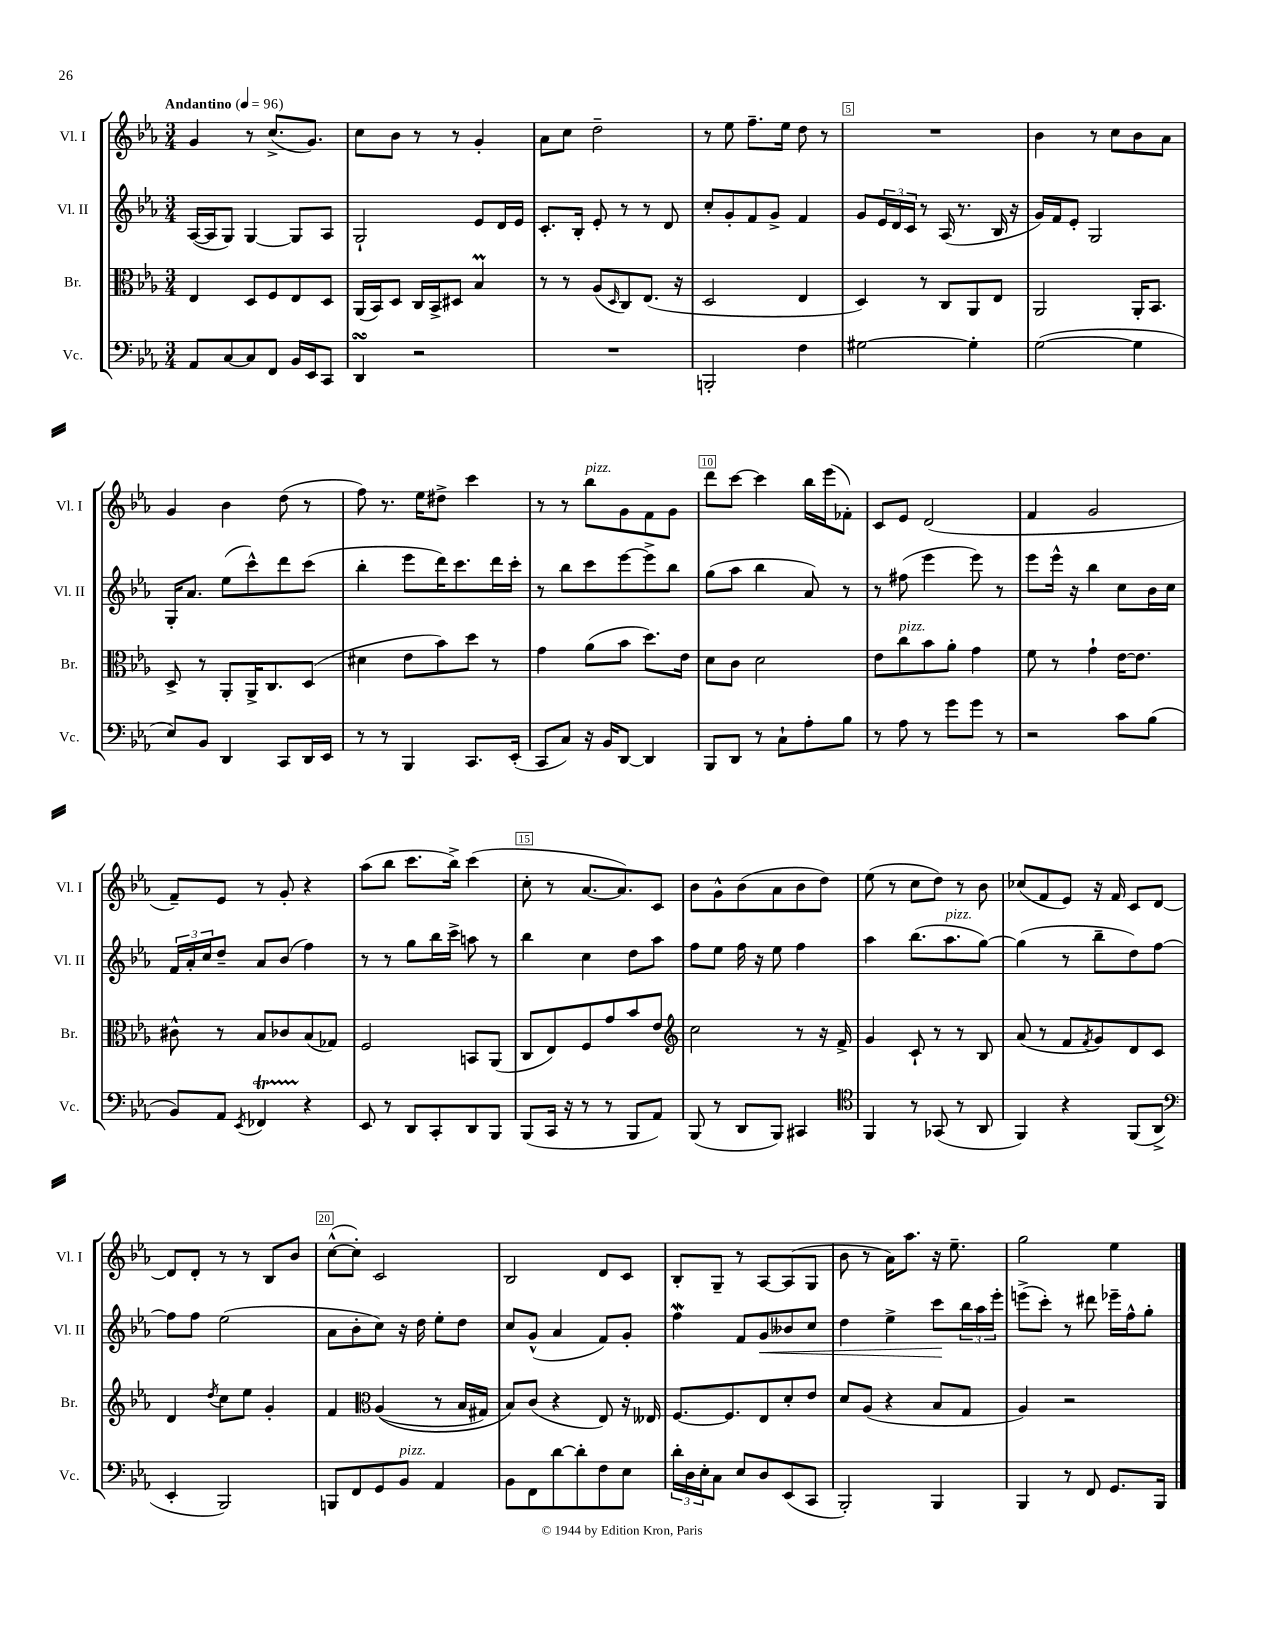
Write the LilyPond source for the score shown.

<<
\new StaffGroup <<
\new Staff = "s0" \with { instrumentName = "Vl. I" shortInstrumentName = "Vl. I" } {
    \clef treble \key ees \major \numericTimeSignature \time 3/4 \tempo "Andantino" 4 = 96
    g'4 r8 c''8.->( g'8.) |
    c''8 bes'8 r8 r8 g'4-. |
    aes'8 c''8 d''2-- |
    r8 ees''8 f''8.-- ees''16 d''8 r8 |
    R2. |
    bes'4 r8 c''8 bes'8 aes'8 |
    g'4 bes'4 d''8( r8 |
    f''8) r8. ees''16 dis''8-> c'''4 |
    r8 r8 bes''8^\markup { \italic "pizz." } g'8 f'8 g'8 |
    d'''8 c'''8~ c'''4 bes''16 ees'''16( fes'8-.) |
    c'8 ees'8 d'2( |
    f'4 g'2 |
    f'8--) ees'8 r8 g'8-. r4 |
    aes''8( bes''8 c'''8. bes''16->) c'''4( |
    c''8-. r8 aes'8.~ aes'8.) c'8 |
    bes'8 g'8-^ bes'8( aes'8 bes'8 d''8) |
    ees''8( r8 c''8 d''8) r8 bes'8 |
    ces''8( f'8 ees'8) r16 f'16 c'8 d'8~ |
    d'8 d'8-. r8 r8 bes8 bes'8 |
    c''8~-^( c''8-.) c'2 |
    bes2 d'8 c'8 |
    bes8-. g8-- r8 aes8~ aes8( g8 |
    bes'8 r8 aes'16) aes''8. r16 ees''8.-- |
    g''2 ees''4 \bar "|." |
}
\new Staff = "s1" \with { instrumentName = "Vl. II" shortInstrumentName = "Vl. II" } {
    \clef treble \key ees \major \numericTimeSignature \time 3/4
    aes16~( aes16 g8) g4~ g8 aes8 |
    g2-! ees'8 d'16 ees'16 |
    c'8.-. bes16-. ees'8-. r8 r8 d'8 |
    c''8-. g'8-. f'8 g'8-> f'4 |
    g'8 \tuplet 3/2 { ees'16 d'16 c'16 } r8 aes16( r8. bes16 r16 |
    g'16) f'16 ees'8-. g2 |
    g16-. aes'8. ees''8( c'''8-^) d'''8 c'''8( |
    bes''4-. ees'''8 d'''16) c'''8. d'''16 c'''16-. |
    r8 bes''8 c'''8 ees'''8~ ees'''8-> bes''8 |
    g''8( aes''8 bes''4 aes'8) r8 |
    r8 fis''8( ees'''4 ees'''8) r8 |
    ees'''8 ees'''16-^ r16 bes''4 c''8 bes'16 c''16 |
    \tuplet 3/2 { f'16 aes'16-. c''16 } d''8-- aes'8 bes'8( f''4) |
    r8 r8 g''8 bes''16 c'''16-> a''8 r8 |
    bes''4 c''4 d''8 aes''8 |
    f''8 ees''8 f''16 r16 ees''8 f''4 |
    aes''4 bes''8.( aes''8.^\markup { \italic "pizz." } g''8~) |
    g''4( r8 bes''8-- d''8) f''8~ |
    f''8 f''8 ees''2( |
    aes'8 bes'8-. c''8) r16 d''16 ees''8-. d''8 |
    c''8 g'8-^( aes'4 f'8) g'8-. |
    f''4\mordent f'8 g'8\< beses'8 c''8 |
    d''4 ees''4-> c'''8\! \tuplet 3/2 { bes''16 aes''16 ees'''16-. } |
    e'''8->( c'''8-.) r8 dis'''8 ees'''16-- f''16-^ g''8-. \bar "|." |
}
\new Staff = "s2" \with { instrumentName = "Br." shortInstrumentName = "Br." } {
    \clef alto \key ees \major \numericTimeSignature \time 3/4
    ees4 d8 f8 ees8 d8 |
    aes,16( bes,16) d8 c16 bes,16-> dis8 bes4\prall |
    r8 r8 aes8( \grace { d16 } c8) ees8.( r16 |
    d2 ees4 |
    d4) r8 c8 aes,8 ees8 |
    aes,2 aes,16-. bes,8. |
    d8-> r8 aes,8-. aes,16-> c8. d8( |
    dis'4 ees'8 bes'8) d''8 r8 |
    g'4 aes'8( bes'8 d''8.) ees'16 |
    d'8 c'8 d'2 |
    ees'8 c''8^\markup { \italic "pizz." } bes'8 aes'8-. g'4 |
    f'8 r8 g'4-! ees'16~ ees'8. |
    cis'8-^ r8 bes8 ces'8 bes8( ges8) |
    f2 b,8 aes,8( |
    c8 ees8) f8 g'8 bes'8 ees'8 |
    \clef treble c''2 r8 r16 f'16-> |
    g'4 c'8-! r8 r8 bes8 |
    aes'8( r8 f'8 \acciaccatura { f'8 } g'8) d'8 c'8 |
    d'4 \acciaccatura { d''8 } c''8 ees''8 g'4-. |
    f'4 \clef alto aes4(\( r8 bes16 gis16) |
    bes8\) c'8( r4 ees8) r16 eeses16 |
    f8.~ f8. ees8 d'8-. ees'8 |
    d'8 aes8( r4 bes8 g8 |
    aes4) r2 \bar "|." |
}
\new Staff = "s3" \with { instrumentName = "Vc." shortInstrumentName = "Vc." } {
    \clef bass \key ees \major \numericTimeSignature \time 3/4
    aes,8 c8~ c8 f,8 bes,16 ees,16 c,8 |
    d,4\turn r2 |
    R2. |
    b,,2-. f4 |
    gis2~ gis4-. |
    g2~( g4 |
    ees8) bes,8 d,4 c,8 d,16 ees,16 |
    r8 r8 bes,,4 c,8. ees,16-.( |
    c,8 c8) r16 bes,16 d,8~ d,4 |
    bes,,8 d,8 r8 c8-! aes8-. bes8 |
    r8 aes8 r8 g'8 g'8 r8 |
    r2 c'8 bes8( |
    bes,8) aes,8 \acciaccatura { ees,8 } fes,4\startTrillSpan r4\stopTrillSpan |
    ees,8 r8 d,8 c,8-. d,8 bes,,8 |
    bes,,8( c,16 r16 r8 r8 bes,,8 aes,8) |
    bes,,8( r8 d,8 bes,,8) cis,4 |
    \clef tenor f,4 r8 ges,8( r8 aes,8 |
    f,4) r4 f,8( aes,8-> |
    \clef bass ees,4-. bes,,2) |
    b,,8 f,8 g,8 bes,8^\markup { \italic "pizz." } aes,4 |
    bes,8 f,8 d'8~ d'8-. f8 ees8 |
    \tuplet 3/2 { d'16-. d16 ees16-. } c8 ees8 d8 ees,8( c,8 |
    bes,,2-.) bes,,4 |
    bes,,4 r8 f,8 g,8. bes,,16 \bar "|." |
}
>>
>>
\layout { \context { \Score \override BarNumber.break-visibility = ##(#f #t #t) barNumberVisibility = #(every-nth-bar-number-visible 5) \override BarNumber.stencil = #(make-stencil-boxer 0.1 0.3 ly:text-interface::print) } }
